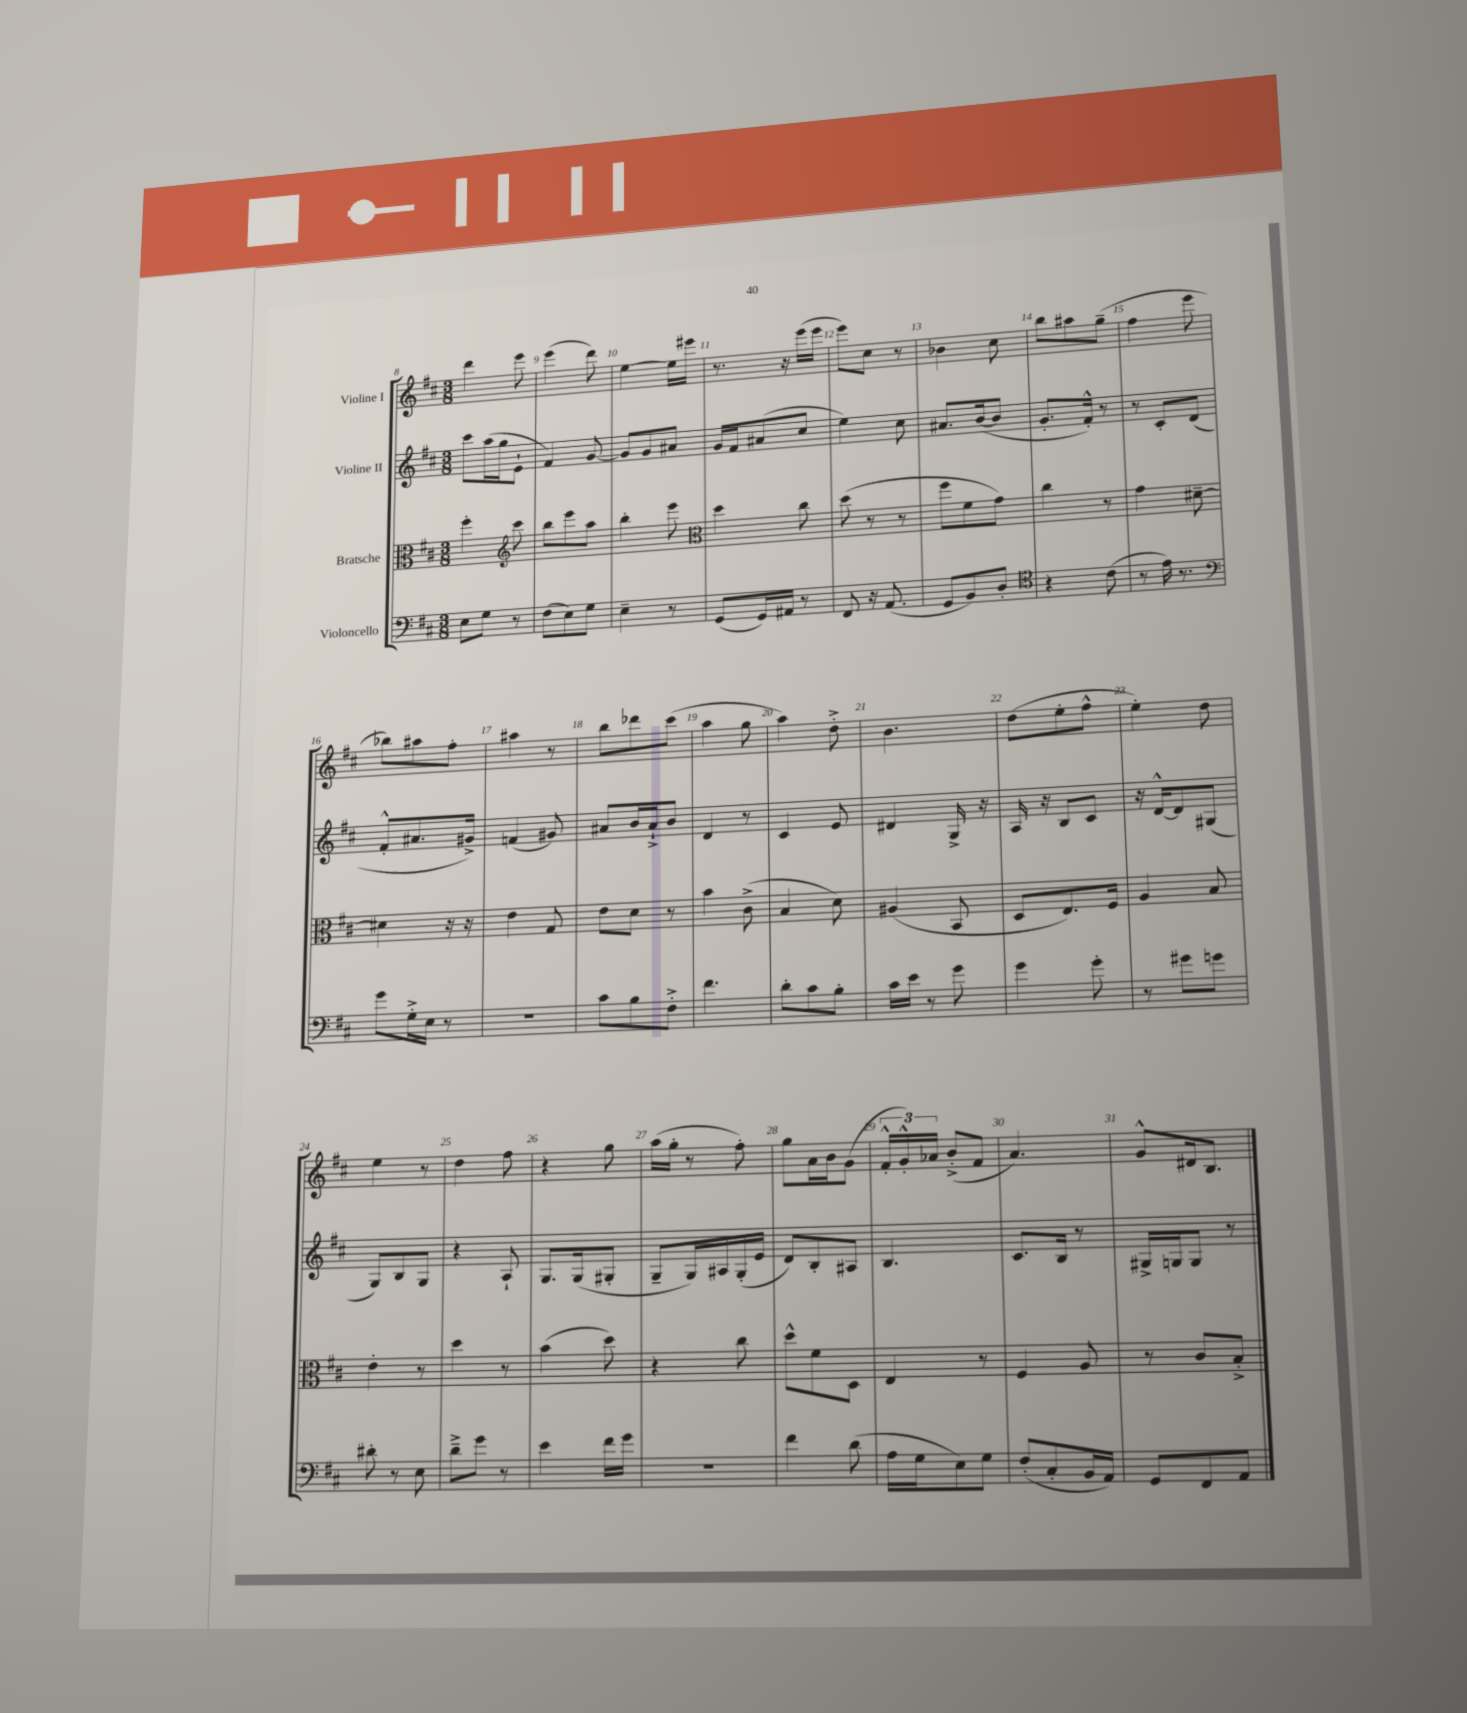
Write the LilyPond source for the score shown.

<<
\new StaffGroup <<
\new Staff = "s0" \with { instrumentName = "Violine I" } {
    \clef treble \key d \major \numericTimeSignature \time 3/8
    \autoBeamOff d'''4 e'''8 |
    e'''4( d'''8) |
    e''4~ e''16[ eis'''16] |
    r8. r16 e'''16[( e'''16] |
    e'''8[) cis''8] r8 |
    bes'4 cis''8 |
    b''8[ ais''8 g''8]--( |
    fis''4 e'''8 |
    bes''8[) ais''8 fis''8]-. |
    ais''4 r8 |
    b''8[ des'''8 cis'''8]( |
    a''4 g''8 |
    a''4) d''8-.-> |
    b'4. |
    d''8[( e''8-. fis''8]-^ |
    e''4-.) d''8 |
    e''4 r8 |
    d''4 fis''8 |
    r4 g''8 |
    a''16[( g''16]-. r8 fis''8-.) |
    g''8[ a'16 b'16 g'8]( |
    \tuplet 3/2 { fis'16[-.-^ g'16-.-^) aes'16] } b'8[-.->( fis'8] |
    a'4.) |
    g'8[-^ dis'16 b8.] \bar "|." |
}
\new Staff = "s1" \with { instrumentName = "Violine II" } {
    \clef treble \key d \major \numericTimeSignature \time 3/8
    \autoBeamOff cis'''8[ a''16( g''16 e'8]-! |
    fis'4) g'8~ |
    g'8[ g'8 ais'8] |
    g'16[ fis'16 ais'8( cis''8] |
    e''4) cis''8 |
    ais'8.[ b'16~( b'8] |
    g'8.[-. fis'16]-.-^) r8 |
    r8 cis'8[-. d'8]( |
    fis'8[-.-^ ais'8. gis'16]->) |
    f'4( gis'8) |
    ais'8[ b'16 ais'16-!-> b'8] |
    d'4 r8 |
    cis'4 e'8 |
    dis'4 g16-> r16 |
    a16 r16 b8[ cis'8] |
    r16 d'16[~-^ d'8 gis8]( |
    g8[) b8 g8] |
    r4 a8-! |
    g8.[ g16( gis8]-. |
    g8[-- g16) ais16 g16-.( e'16] |
    d'8[) b8-. ais8] |
    b4. |
    cis'8.[ b16] r8 |
    gis16[-> g16 g8] r8 \bar "|." |
}
\new Staff = "s2" \with { instrumentName = "Bratsche" } {
    \clef alto \key d \major \numericTimeSignature \time 3/8
    \autoBeamOff fis''4-. \clef treble cis'''8 |
    b''8[ e'''8 a''8] |
    b''4-. e'''8 |
    \clef alto d''4 cis''8 |
    d''8( r8 r8 |
    fis''8[ fis'8 g'8]) |
    cis''4 r8 |
    g'4 dis'8~-- |
    dis'4 r16 r16 |
    e'4 g8 |
    e'8[ d'8] r8 |
    b'4 cis'8->( |
    b4 d'8) |
    ais4( b,8 |
    d8[ e8.) fis16] |
    a4 b8 |
    e'4-. r8 |
    d''4 r8 |
    b'4( d''8) |
    r4 cis''8 |
    d''8[-^ fis'8 d8] |
    e4 r8 |
    fis4 a8 |
    r8 cis'8[ b8]-.-> \bar "|." |
}
\new Staff = "s3" \with { instrumentName = "Violoncello" } {
    \clef bass \key d \major \numericTimeSignature \time 3/8
    \autoBeamOff e8[ g8] r8 |
    fis8[( e8) g8] |
    e4-- r8 |
    g,8[( g,16) ais,16] r8 |
    fis,8 r16 a,8.( |
    g,8[ b,8) d8]-. |
    \clef tenor r4 cis'8( |
    r8 e'16) r8. |
    \clef bass g'8[ g16-.-> e16] r8 |
    R4. |
    cis'8[ b8 fis8]-.-> |
    fis'4. |
    d'8[-. cis'8 b8]-. |
    cis'16[ e'16] r8 g'8 |
    g'4 g'8-. |
    r8 gis'8[ g'8] |
    dis'8-. r8 e8 |
    d'8[---> g'8] r8 |
    e'4 fis'16[ g'16] |
    R4. |
    fis'4 d'8( |
    a16[ g16 e8) g8] |
    fis8[-.( cis8-. b,16 a,16]) |
    g,8[ fis,8 a,8] \bar "|." |
}
>>
>>
\layout { \context { \Score currentBarNumber = #8 \override BarNumber.break-visibility = ##(#f #t #t) barNumberVisibility = #all-bar-numbers-visible } }
